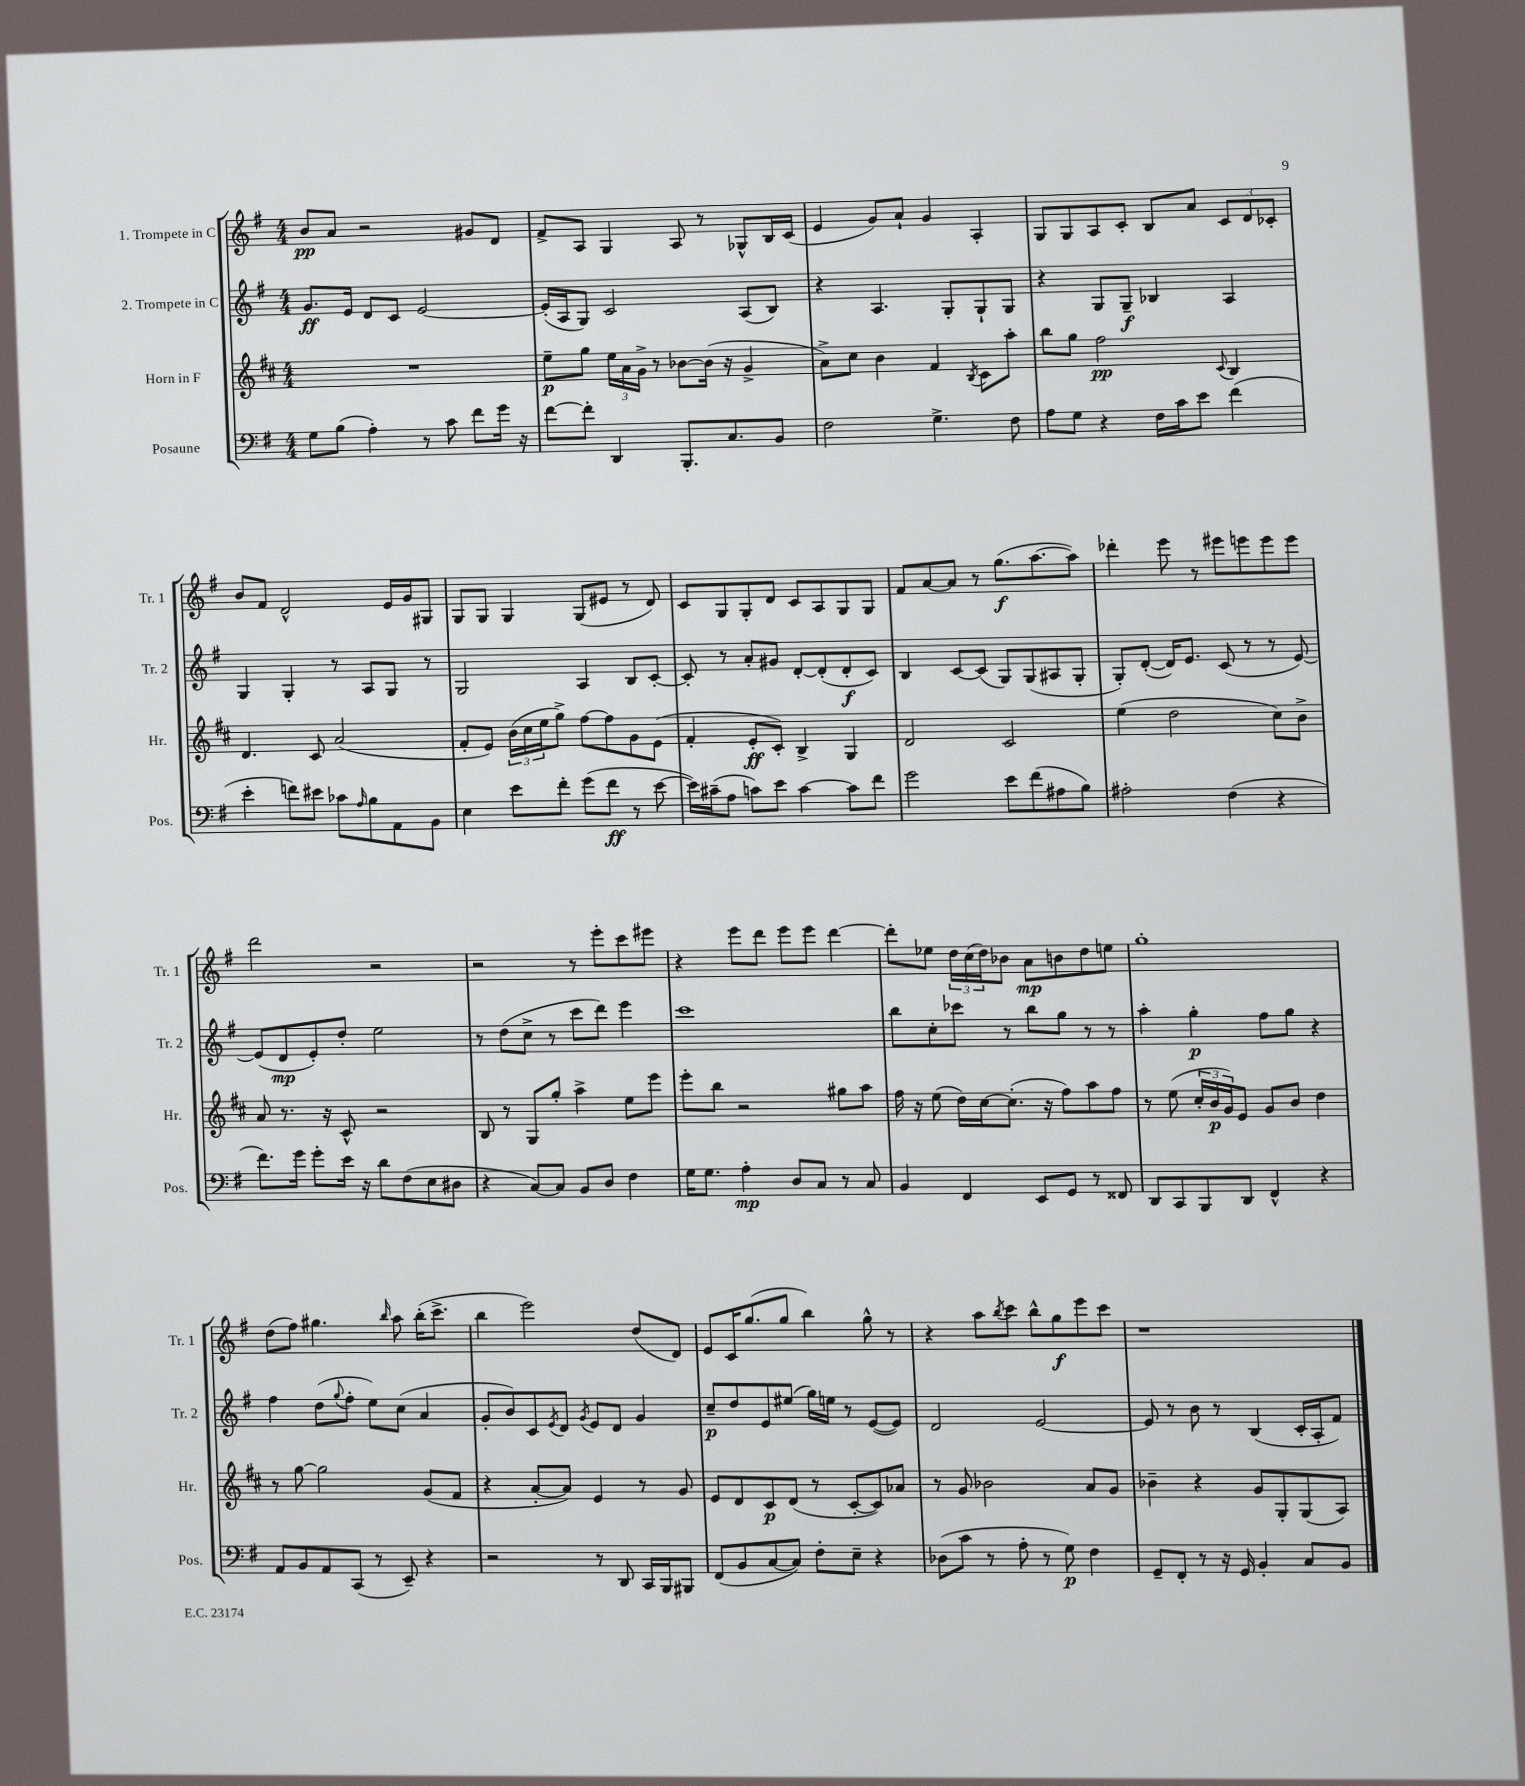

**kern	**kern	**kern	**kern
*staff4	*staff3	*staff2	*staff1
*clefF4	*clefG2	*clefG2	*clefG2
*k[f#]	*k[f#c#]	*k[f#]	*k[f#]
*M4/4	*M4/4	*M4/4	*M4/4
8G\L	1r	8.g/L	8b/L
(8B\J	.	.	8a/J
.	.	16e/Jk	.
4A'\)	.	8d/L	2r
.	.	8c/J	.
8r	.	[2e/	.
8c\	.	.	.
8f#\L	.	.	8g#/L
16g\Jk	.	.	8d/J
16r	.	.	.
=	=	=	=
[8f#\L	8ee~\L	(16e'/]LL	8f#^/L
.	.	16A/J	.
8f#'\]J	8gg\J	8G/J)	8A/J
4DD/	24ee\LL	2c/	4G/
.	24a\	.	.
.	24g^\JJ	.	.
.	8r	.	.
8.BBB'/L	[8b-\L	.	8A/
.	(16b-\]Jk	.	8r
8.C/	16r	.	.
.	4g^/	(8A/L	8G-^^/L
8BB/J	.	8B/J)	16B/L
.	.	.	(16c/JJ
=	=	=	=
2F#\	8a^\L)	4r	4e/
.	8cc#\J	.	.
.	4b\	4.A/	8g/L)
.	.	.	8a`/J
4.G^\	4f#/	.	4g/
.	.	8G'/L	.
.	8qB/	.	.
.	8c#\L	8G`/	4A'/
8F#\	8aa'\J	8G/J	.
=	=	=	=
8A\L	8bb\L	4r	8G/L
8G\J	8gg\J	.	8G/
4r	2ff#\	8G/L	8A/
.	.	8G~/J	8c'/J
16F#\LL	.	4B-/	8B/L
16c\J	.	.	.
8e\J	.	.	8a/J
.	8qqc#/	.	.
(4f#\	4B/	4A/	12c/L
.	.	.	12d/
.	.	.	12c-'/J
=	=	=	=
4e'\	4.d/	4G/	8b/L
.	.	.	8f#/J
8f\L)	.	4G'/	2d^^/
8e#\J	8c#/	.	.
8c-\L	(2a/	8r	.
16qqA/	.	.	.
8B\	.	8A/L	.
8AA\	.	8G/J	16e/LL
.	.	.	16g/J
8BB\J	.	8r	8G#/J
=	=	=	=
4E\	8f#'/L	2G/	8G/L
.	8e/J)	.	8G/J
8e\L	(24b\LL	.	4G/
.	24cc#\	.	.
.	24ee\J	.	.
8f#'\J	8gg^\J)	.	.
(8g\L	[8ff#\L	4A/	(8G/L
8f#\J	8ff#\]	.	8e#/J
8r	8g\	8B/L	8r
[8e\	(8e\J	[8c'/J	8d/)
=	=	=	=
16e\]LL)	4f#'/	8c'/]	8c/L
(16c#~\J	.	.	.
8A\J	.	8r	8G/
8c\L)	8e'/L	8a'/L	8G'/
8e\J	8c#'/J)	8g#/J	8d/J
[4c\	4B^/	[8d'/L	8c/L
.	.	(8d'/]	8A/
8c\]L	4G/	8d'/	8G/
8f#\J	.	8c/J)	8G/J
=	=	=	=
2g\	2d/	4B/	8f#/L
.	.	.	[8a/
.	.	[8c/L	8a/]J
.	.	(8c/]J	8r
8e\L	2c#/	8G/L)	(8.gg\L
(8f#\	.	(8G/	.
.	.	.	[8.aa\
8A#\	.	8A#/	.
8B\J)	.	8G'/J	8aa\]J)
=	=	=	=
2A#'\	(4ee\	8G'/L)	4ddd-'\
.	.	([8d'/J	.
.	2dd\	16d/]LK)	8eee\
.	.	8.e/J	.
.	.	.	8r
(4F#\	.	(8c/	8eee#\L
.	.	8r	8eee\
4r	8cc#\L)	8r	8eee\
.	8b^\J	[8e/)	8eee\J
=	=	=	=
8.f#\L)	8a/	(8e/]L	2ddd\
.	8.r	8d/	.
16g\Jk	.	.	.
8g'\L	.	8e'/)	.
.	16r	.	.
16e\Jk	8c#^^/	8dd'/J	.
16r	.	.	.
8d\L	2r	2ee\	2r
(8F#\	.	.	.
8E\	.	.	.
8D#\J	.	.	.
=	=	=	=
4r	8B/	8r	2r
.	8r	(8dd\L	.
[8C/L)	8G/L	8cc^\J	.
8C/]J	8gg'/J	8r	.
8BB/L	4aa^\	8ccc\L	8r
8D/J	.	8ddd\J)	8eee'\L
4F#\	8ee\L	4eee\	8ccc\
.	8eee\J	.	8eee#\J
=	=	=	=
16G\LK	8eee'\L	1ccc	4r
8.G\J	.	.	.
.	8bb\J	.	.
4A'\	2r	.	8eee\L
.	.	.	8ddd\J
8D/L	.	.	8eee\L
8C/J	.	.	8eee\J
8r	8gg#\L	.	[4ddd\
8C/	8aa\J	.	.
=	=	=	=
4BB/	16ff#\	8bb\L	8ddd'\]L
.	16r	.	.
.	(8ee\	8cc'\	8ee-\J
4FF#/	16dd\LL)	8ccc-\J	24dd\LL
.	.	.	(24cc\
.	[16cc#\J	.	.
.	.	.	24dd\J)
.	(8.cc#'\]J	8r	8b-\J
8EE/L	.	8bb\L	8a\L
.	16r	.	.
8GG/J	8ff#\L)	8gg\J	8b\
8r	8aa\	8r	8dd\
8FF##/	8ff#\J	8r	8ee\J
=	=	=	=
8DD/L	8r	4aa'\	1gg'
8CC/	(8ee\	.	.
8BBB/	24cc#'/LL	4gg'\	.
.	24b/	.	.
.	24g/J)	.	.
8DD/J	8e/J	.	.
4FF#^^/	8g/L	8ff#\L	.
.	8b/J	8gg\J	.
4r	4dd\	4r	.
=	=	=	=
8AA/L	8r	4ff#\	(8dd\L
8BB/	[8gg\	.	8ff#\J)
8AA/	2gg\]	(8dd\L	4.gg#\
.	.	8qqgg/	.
(8CC/J	.	8ff#'\J	.
8r	.	8ee\L)	.
.	.	.	16qqbb/
8EE~/)	.	(8cc\J	8aa\
4r	(8g/L	4a/	(16bb'\LK
.	.	.	8.ccc^\J
.	8f#/J	.	.
=	=	=	=
2r	4r	8g'/L	4bb\
.	.	8b/)	.
.	[8a'/L	8c/	2eee\)
.	.	8qe/	.
.	8a/]J)	8d/J	.
.	.	8qg/	.
8r	4e/	8e/L	.
8DD/	.	8d/J	.
16CC/LL	8r	4g/	(8dd/L
16BBB/J	.	.	.
8BBB#/J	8g/	.	8d/J)
=	=	=	=
(8FF#/L	8e/L	8cc~/L	8e/L
8BB/	8d/	8dd/	16c/K
.	.	.	(8.gg/
[8C/	8c#/	8e/	.
8C/]J)	(8d/J	(8ee#/J	8gg/J
8F#'\L	8r	16gg\LL)	4bb\)
.	.	16ee\JJ	.
8E~\J	[8c#'/L	8r	.
4r	8c#/])	([8e/L	8gg^^\
.	8a-/J	8e/]J)	8r
=	=	=	=
(8D-\L	8r	2d/	4r
8c\J	8g/	.	.
8r	2b-\	.	8aa\L
.	.	.	8qbb/
8A'\	.	.	8ccc\J
8r	.	[2e/	8bb^^\L
8G\)	.	.	8gg\
4F#\	8a/L	.	8eee\
.	8g/J	.	8ccc\J
=	=	=	=
8GG~/L	4b-~\	8e/]	1r
8FF#'/J	.	8r	.
8r	4r	8b\	.
16r	.	8r	.
16GG/	.	.	.
4BB'/	8g/L	(4B/	.
.	8G'/	.	.
8C/L	(8G/	16c'/LL	.
.	.	16A'/J	.
8BB/J	8A/J)	8f#/J)	.
==	==	==	==
*-	*-	*-	*-
